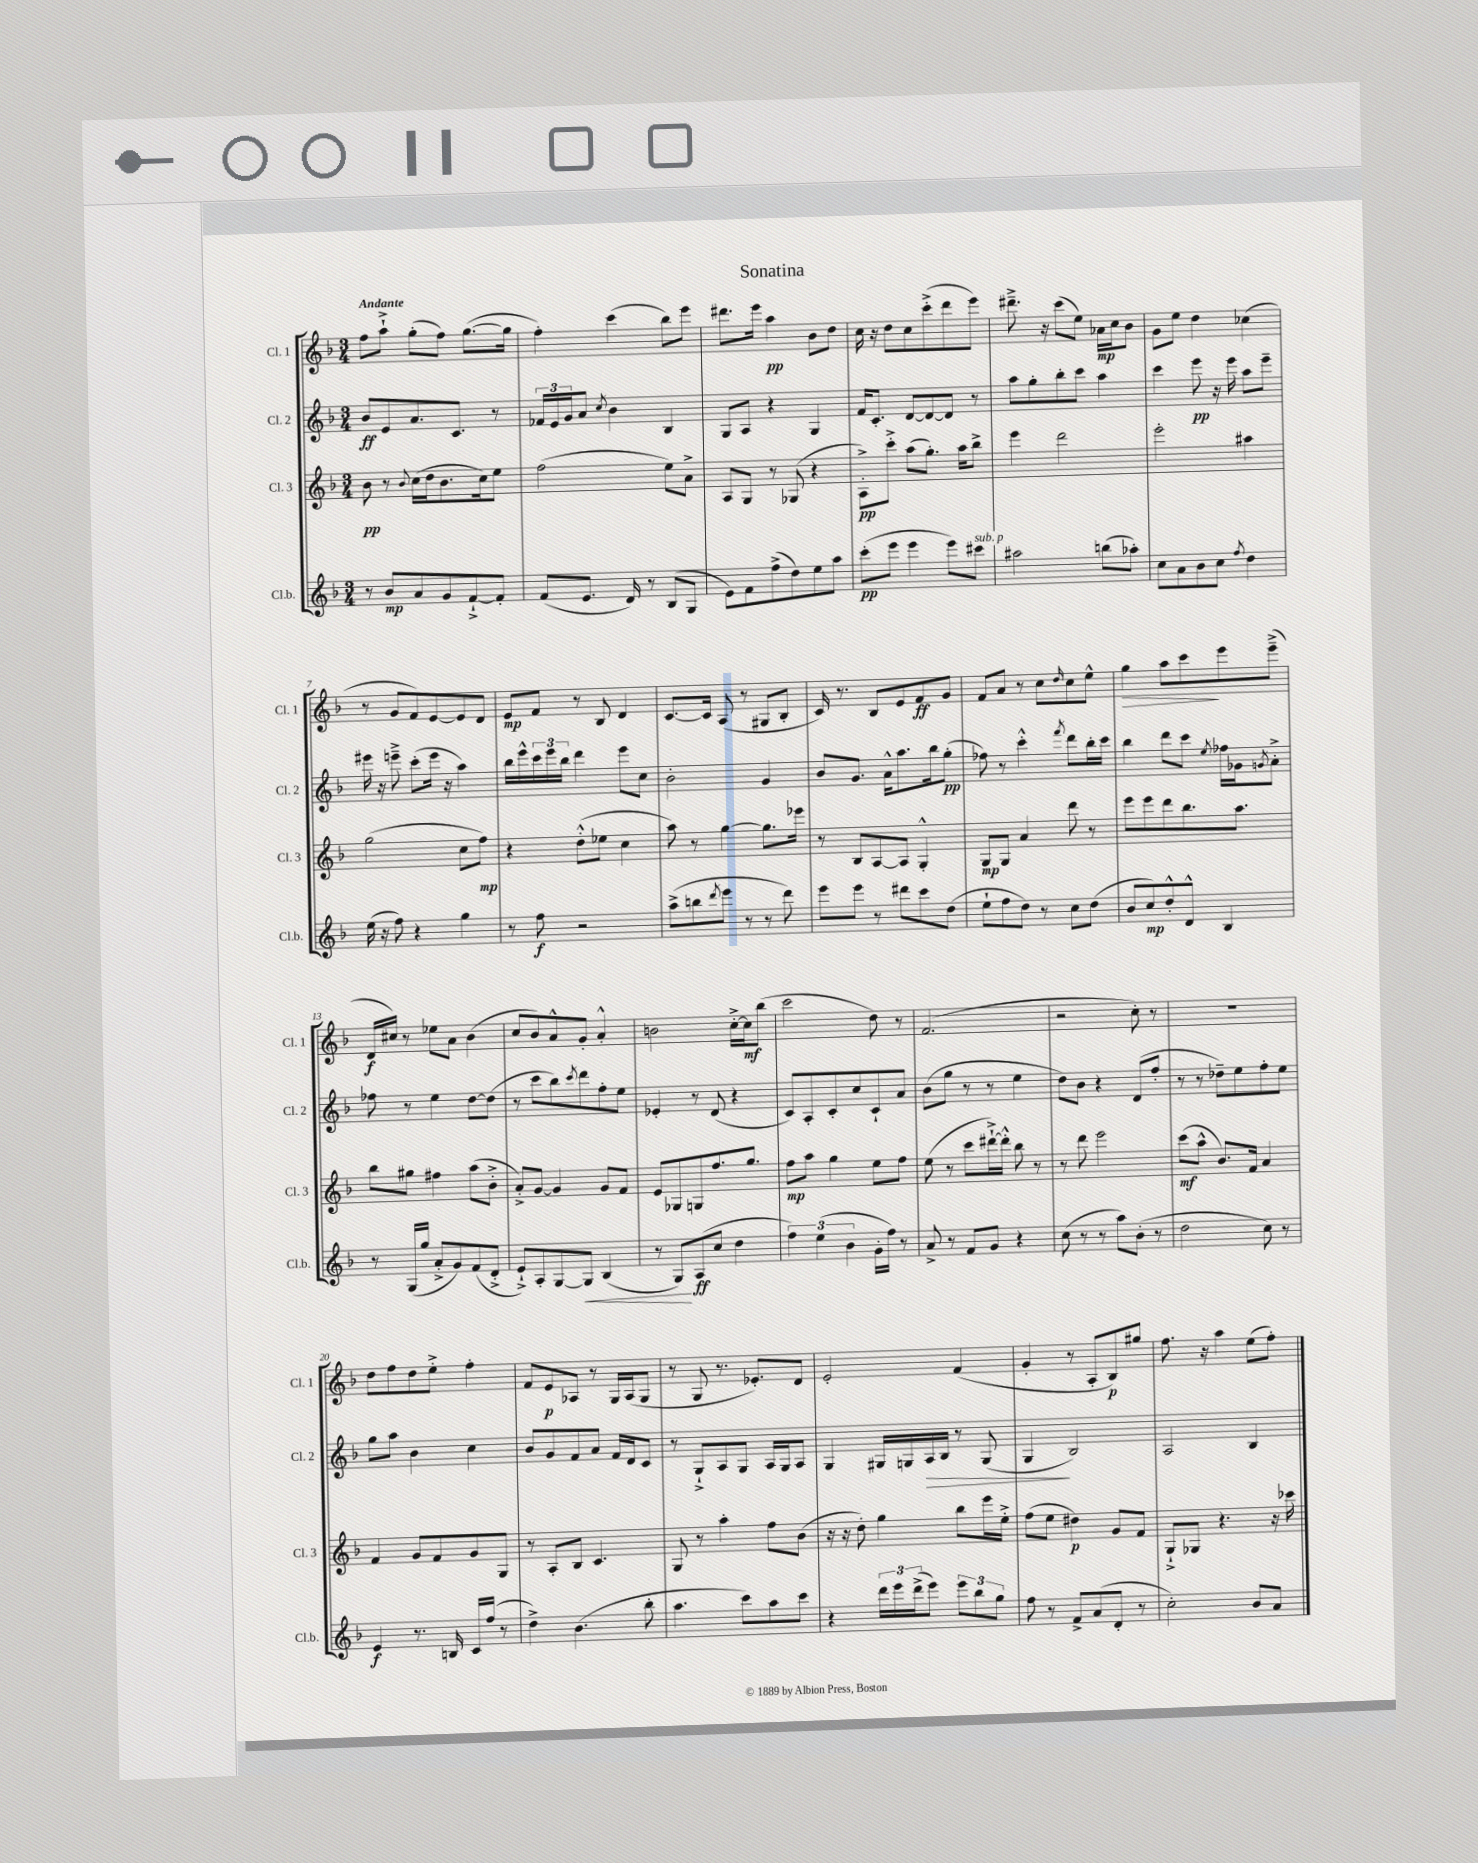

**kern	**dynam	**kern	**dynam	**kern	**dynam	**kern	**dynam
*part4	*part4	*part3	*part3	*part2	*part2	*part1	*part1
*staff4	*staff4	*staff3	*staff3	*staff2	*staff2	*staff1	*staff1
*I"Cl.b.	*	*I"Cl. 3	*	*I"Cl. 2	*	*I"Cl. 1	*
*I'Cl.b.	*	*I'Cl. 3	*	*I'Cl. 2	*	*I'Cl. 1	*
*clefG2	*	*clefG2	*	*clefG2	*	*clefG2	*
*k[b-]	*	*k[b-]	*	*k[b-]	*	*k[b-]	*
*M3/4	*	*M3/4	*	*M3/4	*	*M3/4	*
=1	=1	=1	=1	=1	=1	=1	=1
!	!	!	!	!	!	!LO:TX:a:B:t=Andante	!
8r	.	8b-\	pp	8b-/L	ff	8ff\L	.
8b-/L	mp	8r	.	8e/	.	8aa`^\J	.
.	.	8qqb-/	.	.	.	.	.
8a/	.	(16cc\LL	.	8.a/	.	(8gg'\L	.
.	.	16dd\J	.	.	.	.	.
8g/	.	8.b-\	.	.	.	8ff\J)	.
.	.	.	.	8.c/J	.	.	.
[8f`^/	.	.	.	.	.	([8.gg\L	.
.	.	16cc\k)	.	.	.	.	.
8f'/J]	.	8ee\J	.	8r	.	.	.
.	.	.	.	.	.	16gg\Jk]	.
=2	=2	=2	=2	=2	=2	=2	=2
(8f/L	.	(2ff\	.	24f-X/LL	.	4ff'\)	.
.	.	.	.	24e/	.	.	.
.	.	.	.	24g/J	.	.	.
8.e/J	.	.	.	8a/J	.	.	.
.	.	.	.	8qcc/	.	.	.
.	.	.	.	4b-\	.	(4ccc\	.
16d/)	.	.	.	.	.	.	.
8r	.	.	.	.	.	.	.
(8B-/L	.	8ee\L)	.	4B-/	.	8bb-\L)	.
8G/J	.	8a^\J	.	.	.	8eee\J	.
=3	=3	=3	=3	=3	=3	=3	=3
8e\L)	.	8A/L	.	8G/L	.	8.ddd#X\L	.
8f\	.	8G/J	.	8A/J	.	.	.
.	.	.	.	.	.	16eee\Jk	.
(8ff^\	.	8r	.	4r	.	4aa\	pp
8dd\)	.	(8G-X/	.	.	.	.	.
8ee\	.	4r	.	4G/	.	8b-\L	.
8aa\J	.	.	.	.	.	8dd\J	.
=4	=4	=4	=4	=4	=4	=4	=4
(8ccc'\L	pp	8A'^\L)	pp	16f/KL	.	16cc\	.
.	.	.	.	8.c'/J	.	16r	.
8eee\J	.	8ccc'^\J	.	.	.	8dd\L	.
4eee\	.	(8aa\L	.	[8d/L	.	8cc\	.
.	.	8.gg'\J)	.	8d/_	.	(8ccc'^\	.
8eee\L)	.	.	.	8d/J]	.	8ddd\	.
.	.	16aa\KL	.	.	.	.	.
!LO:TX:a:i:t=sub. p	!	!	!	!	!	!	!
8ccc#X\J	.	8bb-^\J	.	8r	.	8eee\J)	.
=5	=5	=5	=5	=5	=5	=5	=5
2aa#X\	.	4eee\	.	8aa\L	.	8.ddd#X~^\	.
.	.	.	.	8gg'\	.	.	.
.	.	.	.	.	.	16r	.
.	.	2ddd\	.	8bb-'\	.	(8ccc\L	.
.	.	.	.	8ccc\J	.	8ee\J)	.
(8bbn\L	.	.	.	4aa\	.	16a-X\LL	mp
.	.	.	.	.	.	16cc\J	.
8aa-X'\J)	.	.	.	.	.	8b-\J	.
=6	=6	=6	=6	=6	=6	=6	=6
8cc\L	.	2eee'\	.	4ccc\	.	8g\L	.
8a\	.	.	.	.	.	8ee\J	.
8b-\	.	.	.	8eee\	pp	4dd\	.
8cc\J	.	.	.	16r	.	.	.
.	.	.	.	16eee\	.	.	.
8qff/	.	.	.	.	.	.	.
4dd\	.	4aa#X\	.	8aa\L	.	(4cc-X\	.
.	.	.	.	8eee~\J	.	.	.
!!LO:LB:g=z
=7	=7	=7	=7	=7	=7	=7	=7
(16ee\	.	(2gg\	.	16eee#X\	.	8r	.
16r	.	.	.	16r	.	.	.
8ff\)	.	.	.	8eeen~^\	.	8g/L	.
4r	.	.	.	(8ccc'\L	.	8f/)	.
.	.	.	.	16eee\Jk	.	[8e/	.
.	.	.	.	16r	.	.	.
4gg\	.	8cc\L	.	4aa\)	.	8e/]	.
.	.	8ff\J)	mp	.	.	8d/J	.
=8	=8	=8	=8	=8	=8	=8	=8
8r	.	4r	.	16bb-\LL	.	8e/L	mp
.	.	.	.	16eee^^\	.	.	.
8ff\	f	.	.	24ccc\	.	8f/J	.
.	.	.	.	24eee\	.	.	.
.	.	.	.	24bb-\JJ	.	.	.
2r	.	(8dd'^^\L	.	4ddd\	.	8r	.
.	.	8ee-X\J	.	.	.	8B-/	.
.	.	4cc\	.	8eee\L	.	4d/	.
.	.	.	.	8cc\J	.	.	.
=9	=9	=9	=9	=9	=9	=9	=9
(8aa^\L	.	8aa\)	.	2b-'\	.	[8.c/L	.
8bbn\	.	8r	.	.	.	.	.
.	.	.	.	.	.	16c/Jk]	.
8qddd/	.	.	.	.	.	.	.
8eee\J	.	[4gg\	.	.	.	(8A/	.
8r	.	.	.	.	.	8r	.
8r	.	8.gg\L]	.	4g/	.	8G#X/L	.
8ddd\)	.	.	.	.	.	8B-'/J	.
.	.	16eee-X\Jk	.	.	.	.	.
=10	=10	=10	=10	=10	=10	=10	=10
8eee\L	.	8r	.	8b-/L	.	16c/)	.
.	.	.	.	.	.	8.r	.
8eee\J	.	8B-/L	.	8.g/J	.	.	.
8r	.	[8A/	.	.	.	8B-/L	.
.	.	.	.	16a^^\KL	.	.	.
8ddd#X\L	.	8A/J]	.	8.aa\	.	8e/	.
8ccc\	.	4G'^^/	.	.	.	8f/	ff
.	.	.	.	16bb-\k	.	.	.
(8dd\J	.	.	.	(8gg'\J	pp	8g/J	.
=11	=11	=11	=11	=11	=11	=11	=11
8ee`\L	.	8G/L	mp	8ff-X\)	.	8f/L	.
8ff\	.	8G/J	.	8r	.	8a/J	.
8dd\J)	.	4a/	.	4ccc'^^\	.	8r	.
8r	.	.	.	.	.	8cc\L	.
.	.	.	.	8qfff/	.	16qqdd/	.
8cc\L	.	8ddd\	.	8ddd\L	.	8cc\	.
(8dd\J	.	8r	.	16bb-'\L	.	8ee^^\J	.
.	.	.	.	16ccc\JJ	.	.	.
=12	=12	=12	=12	=12	=12	=12	=12
!	!	!	!	!	!	!	!LO:HP:b
8b-/L	.	8eee\L	.	4bb-\	.	4gg\	>
8cc/)	mp	8eee\	.	.	.	.	.
8dd'^^/	.	8ddd\	.	8ddd\L	.	8aa\L	.
8d^^/J	.	8.bb-\	.	8ccc\J	.	8ccc\	.
.	.	.	.	8qee/	.	.	.
4B-/	.	.	.	16ff-X\LL	.	8eee\	]
.	.	8.aa\J	.	16g-X\J	.	.	.
.	.	.	.	8qgn/	.	.	.
.	.	.	.	8a'^\J	.	(8eee~^\J	.
!!LO:LB:g=z
=13	=13	=13	=13	=13	=13	=13	=13
8r	.	8bb-\L	.	8ff-X\	.	16d/LL	f
.	.	.	.	.	.	16cc#X/JJ)	.
(16G/LL	.	8gg#X\J	.	8r	.	8r	.
16gg/JJ	.	.	.	.	.	.	.
8a'^/L	.	4ff#X\	.	4ee\	.	8ee-X\L	.
8g/)	.	.	.	.	.	8a\J	.
(8f/	.	(8aa\L	.	[8dd\L	.	(4b-\	.
8d'^/J	.	8b-'^\J	.	(8dd\J]	.	.	.
=14	=14	=14	=14	=14	=14	=14	=14
8e`^/L)	.	8a'^/L)	.	8r	.	8cc/L	.
8A'/	.	[8g/J	.	8ccc\L	.	8b-/)	.
[8G/	.	4g/]	.	8bb-\)	.	8a^^/	.
.	.	.	.	8qccc/	.	.	.
!	!LO:HP:b	!	!	!	!	!	!
8G/J]	<	.	.	8ddd\	.	8g'/J	.
(4B-/	.	8g/L	.	8ff'\	.	4a'^^/	.
.	.	8f/J	.	8ee\J	.	.	.
=15	=15	=15	=15	=15	=15	=15	=15
8r	.	8e/L	.	4e-X'/	.	2bn\	.
8G/L)	.	8G-X/	.	.	.	.	.
(8A/	[ ff	8Gn/	.	8r	.	.	.
8cc/J	.	8.ff/	.	(8d/	.	.	.
4dd\	.	.	.	4r	.	[16cc'^\LL	.
.	.	8.gg/J	.	.	.	16cc\J]	mf
.	.	.	.	.	.	(8bb-\J	.
=16	=16	=16	=16	=16	=16	=16	=16
6ff\)	.	8ff\L	mp	8c/L)	.	2ccc\	.
.	.	8aa\J	.	8A'/	.	.	.
(6ee\	.	.	.	.	.	.	.
.	.	4gg\	.	8c'/	.	.	.
6b-\	.	.	.	.	.	.	.
.	.	.	.	8cc/	.	.	.
16g'\LL	.	8ee\L	.	8c`/	.	8dd\)	.
16ff\JJ)	.	.	.	.	.	.	.
8r	.	8ff\J	.	8a/J	.	8r	.
=17	=17	=17	=17	=17	=17	=17	=17
8a^/	.	(8ee\	.	(8b-\L	.	(2.f/	.
8r	.	8r	.	8gg\J	.	.	.
8f/L	.	8ccc\L	.	8r	.	.	.
8g/J	.	[16ddd#X`^\L)	.	8r	.	.	.
.	.	16ddd#'^^\JJ]	.	.	.	.	.
4r	.	8bb-\	.	4ee\	.	.	.
.	.	8r	.	.	.	.	.
=18	=18	=18	=18	=18	=18	=18	=18
(8cc\	.	8r	.	8dd\L)	.	2r	.
8r	.	8ddd\	.	8b-\J	.	.	.
8r	.	2eee\	.	4r	.	.	.
8aa\L)	.	.	.	.	.	.	.
(8b-'\J	.	.	.	(8d/L	.	8cc'\)	.
8r	.	.	.	8ff'/J	.	8r	.
=19	=19	=19	=19	=19	=19	=19	=19
2dd\	.	(8ccc\L	mf	8r	.	2.r	.
.	.	8aa^^\J	.	8r	.	.	.
.	.	8.b-/L)	.	8dd-X~\L)	.	.	.
.	.	.	.	8ee\	.	.	.
.	.	16f/Jk	.	.	.	.	.
8cc\)	.	4a/	.	8ff'\	.	.	.
8r	.	.	.	8ee\J	.	.	.
!!LO:LB:g=z
=20	=20	=20	=20	=20	=20	=20	=20
4e/	f	4f/	.	8gg\L	.	8dd\L	.
.	.	.	.	8aa\J	.	8ff\	.
8.r	.	8g/L	.	4b-\	.	8dd\	.
.	.	8f/	.	.	.	8ee'^\J	.
16Bn/	.	.	.	.	.	.	.
16c/LL	.	8g/	.	4cc\	.	4ff'\	.
(16ff/JJ	.	.	.	.	.	.	.
8r	.	8G/J	.	.	.	.	.
=21	=21	=21	=21	=21	=21	=21	=21
4dd^\)	.	8r	.	8b-/L	.	8f/L	.
.	.	8A'/L	.	8g/	.	8e/	p
(4.b-\	.	8B-/J	.	8f/	.	8A-X/J	.
.	.	4.c/	.	8a/J	.	8r	.
.	.	.	.	16f/LL	.	16G/LL	.
.	.	.	.	16d/J	.	(16A-/J	.
8bb-'\	.	.	.	8c/J	.	8G/J	.
=22	=22	=22	=22	=22	=22	=22	=22
4.aa\	.	8G/	.	8r	.	8r	.
.	.	8r	.	8G`^/L	.	8G/	.
.	.	4aa'\	.	8A/	.	8.r	.
8ccc\L)	.	.	.	8G/J	.	.	.
.	.	.	.	.	.	8.e-X'/L)	.
8aa\	.	8ff\L	.	16A/LL	.	.	.
.	.	.	.	16G/J	.	.	.
8ccc\J	.	(8b-\J	.	8A/J	.	8d/J	.
=23	=23	=23	=23	=23	=23	=23	=23
4r	.	16r	.	4G/	.	2e'/	.
.	.	16r	.	.	.	.	.
.	.	8dd'\)	.	.	.	.	.
24ddd\LL	.	4gg\	.	16G#X/LL	.	.	.
24eee\	.	.	.	.	.	.	.
.	.	.	.	16Gn/	.	.	.
(24ddd^\J	.	.	.	.	.	.	.
!	!	!	!	!	!LO:HP:b	!	!
8eee\J)	.	.	.	16A/	>	.	.
.	.	.	.	16B-/JJ	.	.	.
12eee\L	.	8bb-\L	.	8r	.	(4f/	.
12bb-\	.	.	.	.	.	.	.
.	.	16eee\L	.	(8G/	.	.	.
12gg\J	.	.	.	.	.	.	.
.	.	16ee'^\JJ	.	.	.	.	.
=24	=24	=24	=24	=24	=24	=24	=24
8ff\	.	(8ff\L	.	4G/	.	4g'/	.
8r	.	8ee\J	.	.	.	.	.
8f^/L	.	4dd#X\)	p	2B-/)	]	8r	.
(8a/	.	.	.	.	.	8A'/L	.
8d'/J	.	8g/L	.	.	.	8B-/)	p
8r	.	8f/J	.	.	.	8gg#X/J	.
=25	=25	=25	=25	=25	=25	=25	=25
2cc'\)	.	8G`^/L	.	2A/	.	8.ff\	.
.	.	8G-X/J	.	.	.	.	.
.	.	.	.	.	.	16r	.
.	.	4.r	.	.	.	4aa\	.
8b-/L	.	.	.	4B-/	.	(8ee\L	.
8a/J	.	16r	.	.	.	8ff'\J)	.
.	.	16ccc-X\	.	.	.	.	.
==	==	==	==	==	==	==	==
*-	*-	*-	*-	*-	*-	*-	*-
